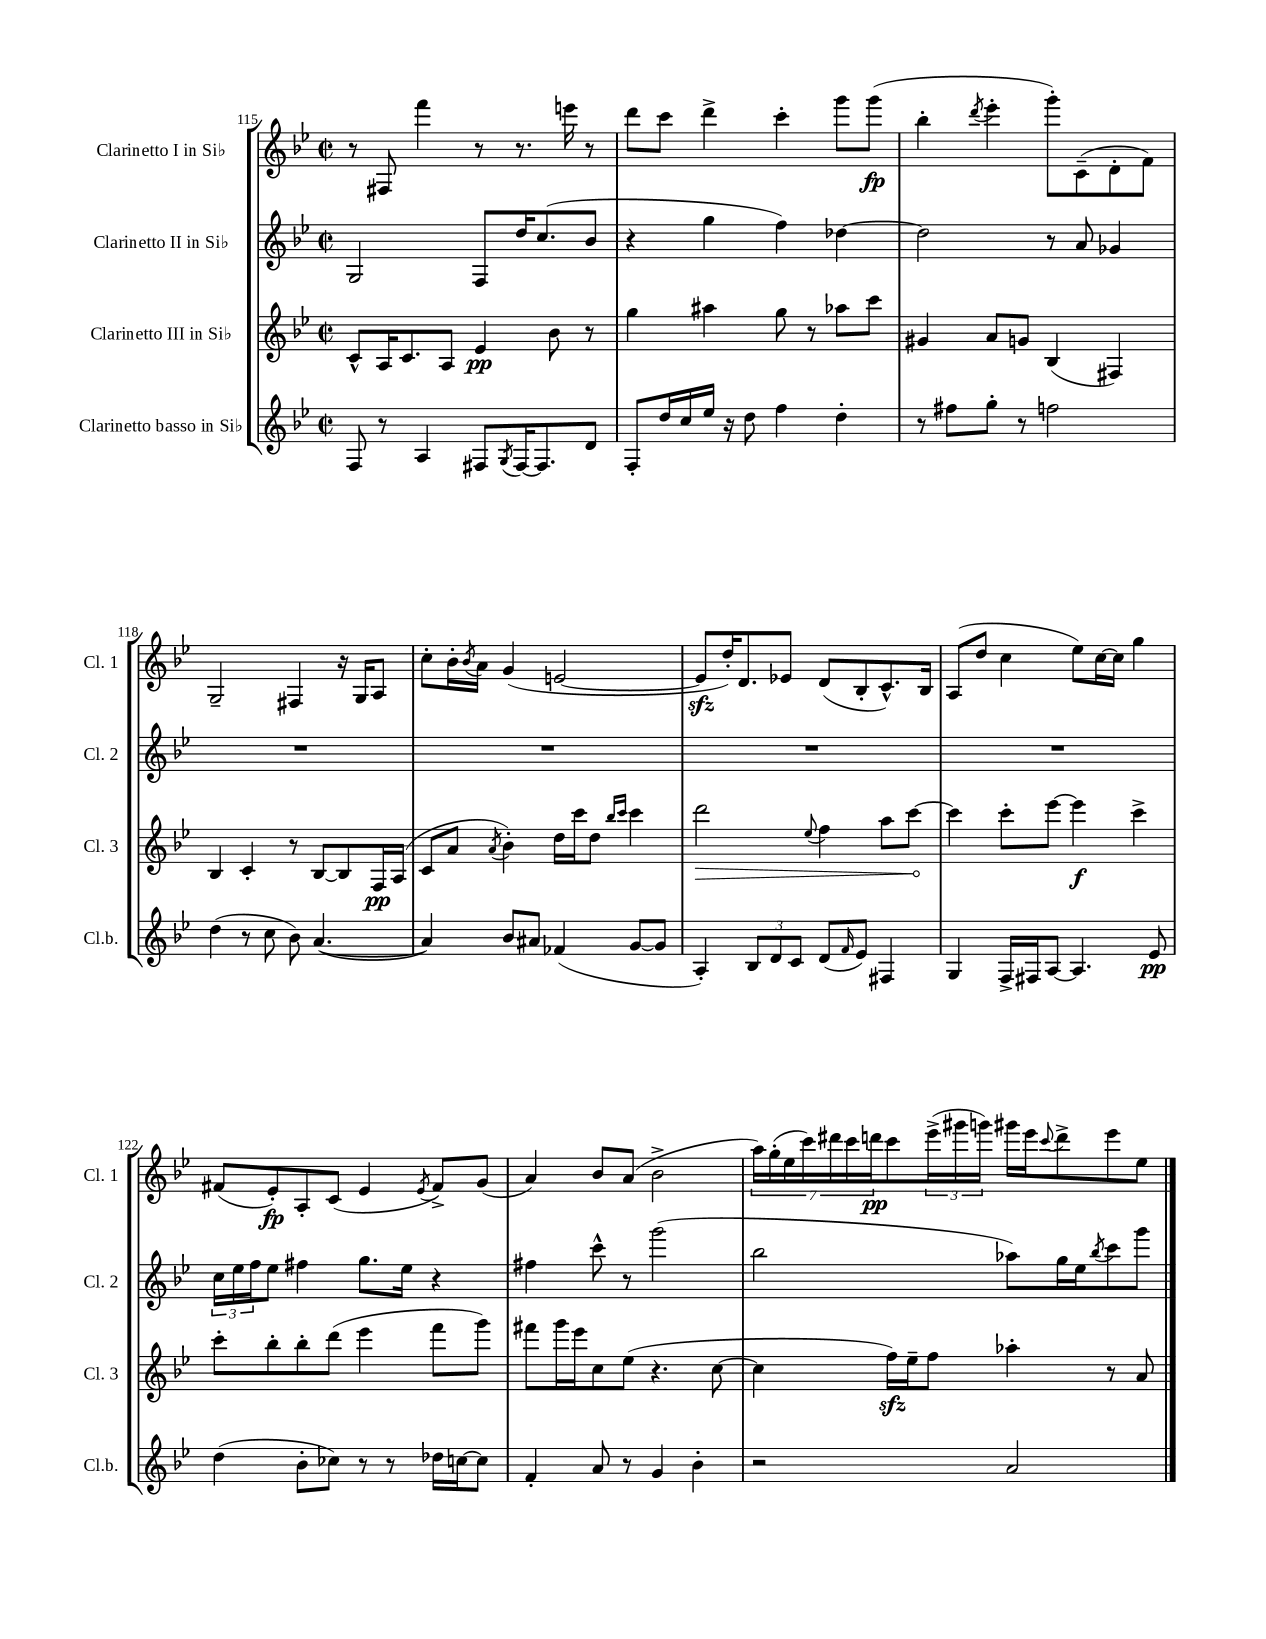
<<
\new StaffGroup <<
\new Staff = "s0" \with { instrumentName = "Clarinetto I in Sib" shortInstrumentName = "Cl. 1" } {
    \clef treble \key bes \major \defaultTimeSignature \time 2/2
    r8 fis8 f'''4 r8 r8. e'''16 r8 |
    d'''8 c'''8 d'''4-> c'''4-. g'''8 g'''8\fp( |
    bes''4-. \acciaccatura { d'''8 } ees'''4-. g'''8-.) c'8--( d'8-. f'8) |
    g2-- fis4 r16 g16 a8 |
    c''8-. bes'16-. \acciaccatura { bes'8 } a'16 g'4( e'2~ |
    e'8\sfz d''16-.) d'8. ees'8 d'8( bes8-. c'8.-^) bes16 |
    a8( d''8 c''4 ees''8) c''16~ c''16 g''4 |
    fis'8( ees'8-.\fp) a8-. c'8( ees'4 \acciaccatura { ees'8 } fis'8->) g'8( |
    a'4) bes'8 a'8( bes'2-> |
    \tuplet 7/4 { a''16) g''16-.( ees''16 c'''16) dis'''16 c'''16 d'''16\pp } c'''8 \tuplet 3/2 { ees'''16->( gis'''16 g'''16) } gis'''16 ees'''16 \appoggiatura { c'''8 } d'''8-> ees'''8 ees''8 \bar "|." |
}
\new Staff = "s1" \with { instrumentName = "Clarinetto II in Sib" shortInstrumentName = "Cl. 2" } {
    \clef treble \key bes \major \defaultTimeSignature \time 2/2
    g2 f8 d''16 c''8.( bes'8 |
    r4 g''4 f''4) des''4~ |
    des''2 r8 a'8 ges'4 |
    R1 |
    R1 |
    R1 |
    R1 |
    \tuplet 3/2 { c''16 ees''16 f''16 } ees''8 fis''4 g''8. ees''16 r4 |
    fis''4 c'''8-^ r8 g'''2( |
    bes''2 aes''8) g''16 ees''16 \acciaccatura { bes''8 } c'''8 g'''8 \bar "|." |
}
\new Staff = "s2" \with { instrumentName = "Clarinetto III in Sib" shortInstrumentName = "Cl. 3" } {
    \clef treble \key bes \major \defaultTimeSignature \time 2/2
    c'8-^ a16 c'8. a8 ees'4\pp bes'8 r8 |
    g''4 ais''4 g''8 r8 aes''8 c'''8 |
    gis'4 a'8 g'8 bes4( fis4) |
    bes4 c'4-. r8 bes8~ bes8 f16\pp a16( |
    c'8 a'8 \acciaccatura { a'8 } bes'4-.) d''16 c'''16 d''8 \grace { bes''16 c'''16 } c'''4 |
    \once \override Hairpin.circled-tip = ##t d'''2\> \appoggiatura { ees''8 } f''4 a''8 c'''8~\! |
    c'''4 c'''8-. ees'''8~ ees'''4\f c'''4-> |
    c'''8-. bes''8-. bes''8-. d'''8( ees'''4 f'''8 g'''8) |
    fis'''8 g'''16 ees'''16 c''8 ees''8( r4. c''8~ |
    c''4 f''16\sfz) ees''16-- f''8 aes''4-. r8 a'8 \bar "|." |
}
\new Staff = "s3" \with { instrumentName = "Clarinetto basso in Sib" shortInstrumentName = "Cl.b." } {
    \clef treble \key bes \major \defaultTimeSignature \time 2/2
    f8 r8 a4 fis8 \acciaccatura { g8 } fis16~ fis8. d'8 |
    f8-. d''16 c''16 ees''16 r16 d''8 f''4 d''4-. |
    r8 fis''8 g''8-. r8 f''2 |
    d''4( r8 c''8 bes'8) a'4.~( |
    a'4) bes'8 ais'8 fes'4( g'8~ g'8 |
    a4-.) \tuplet 3/2 { bes8 d'8 c'8 } d'8( \grace { f'16 } ees'8) fis4 |
    g4 f16-> fis16 a8~ a4. ees'8\pp |
    d''4( bes'8-. ces''8) r8 r8 des''16 c''16~ c''8 |
    f'4-. a'8 r8 g'4 bes'4-. |
    r2 a'2 \bar "|." |
}
>>
>>
\layout { \context { \Score currentBarNumber = #115 } }
